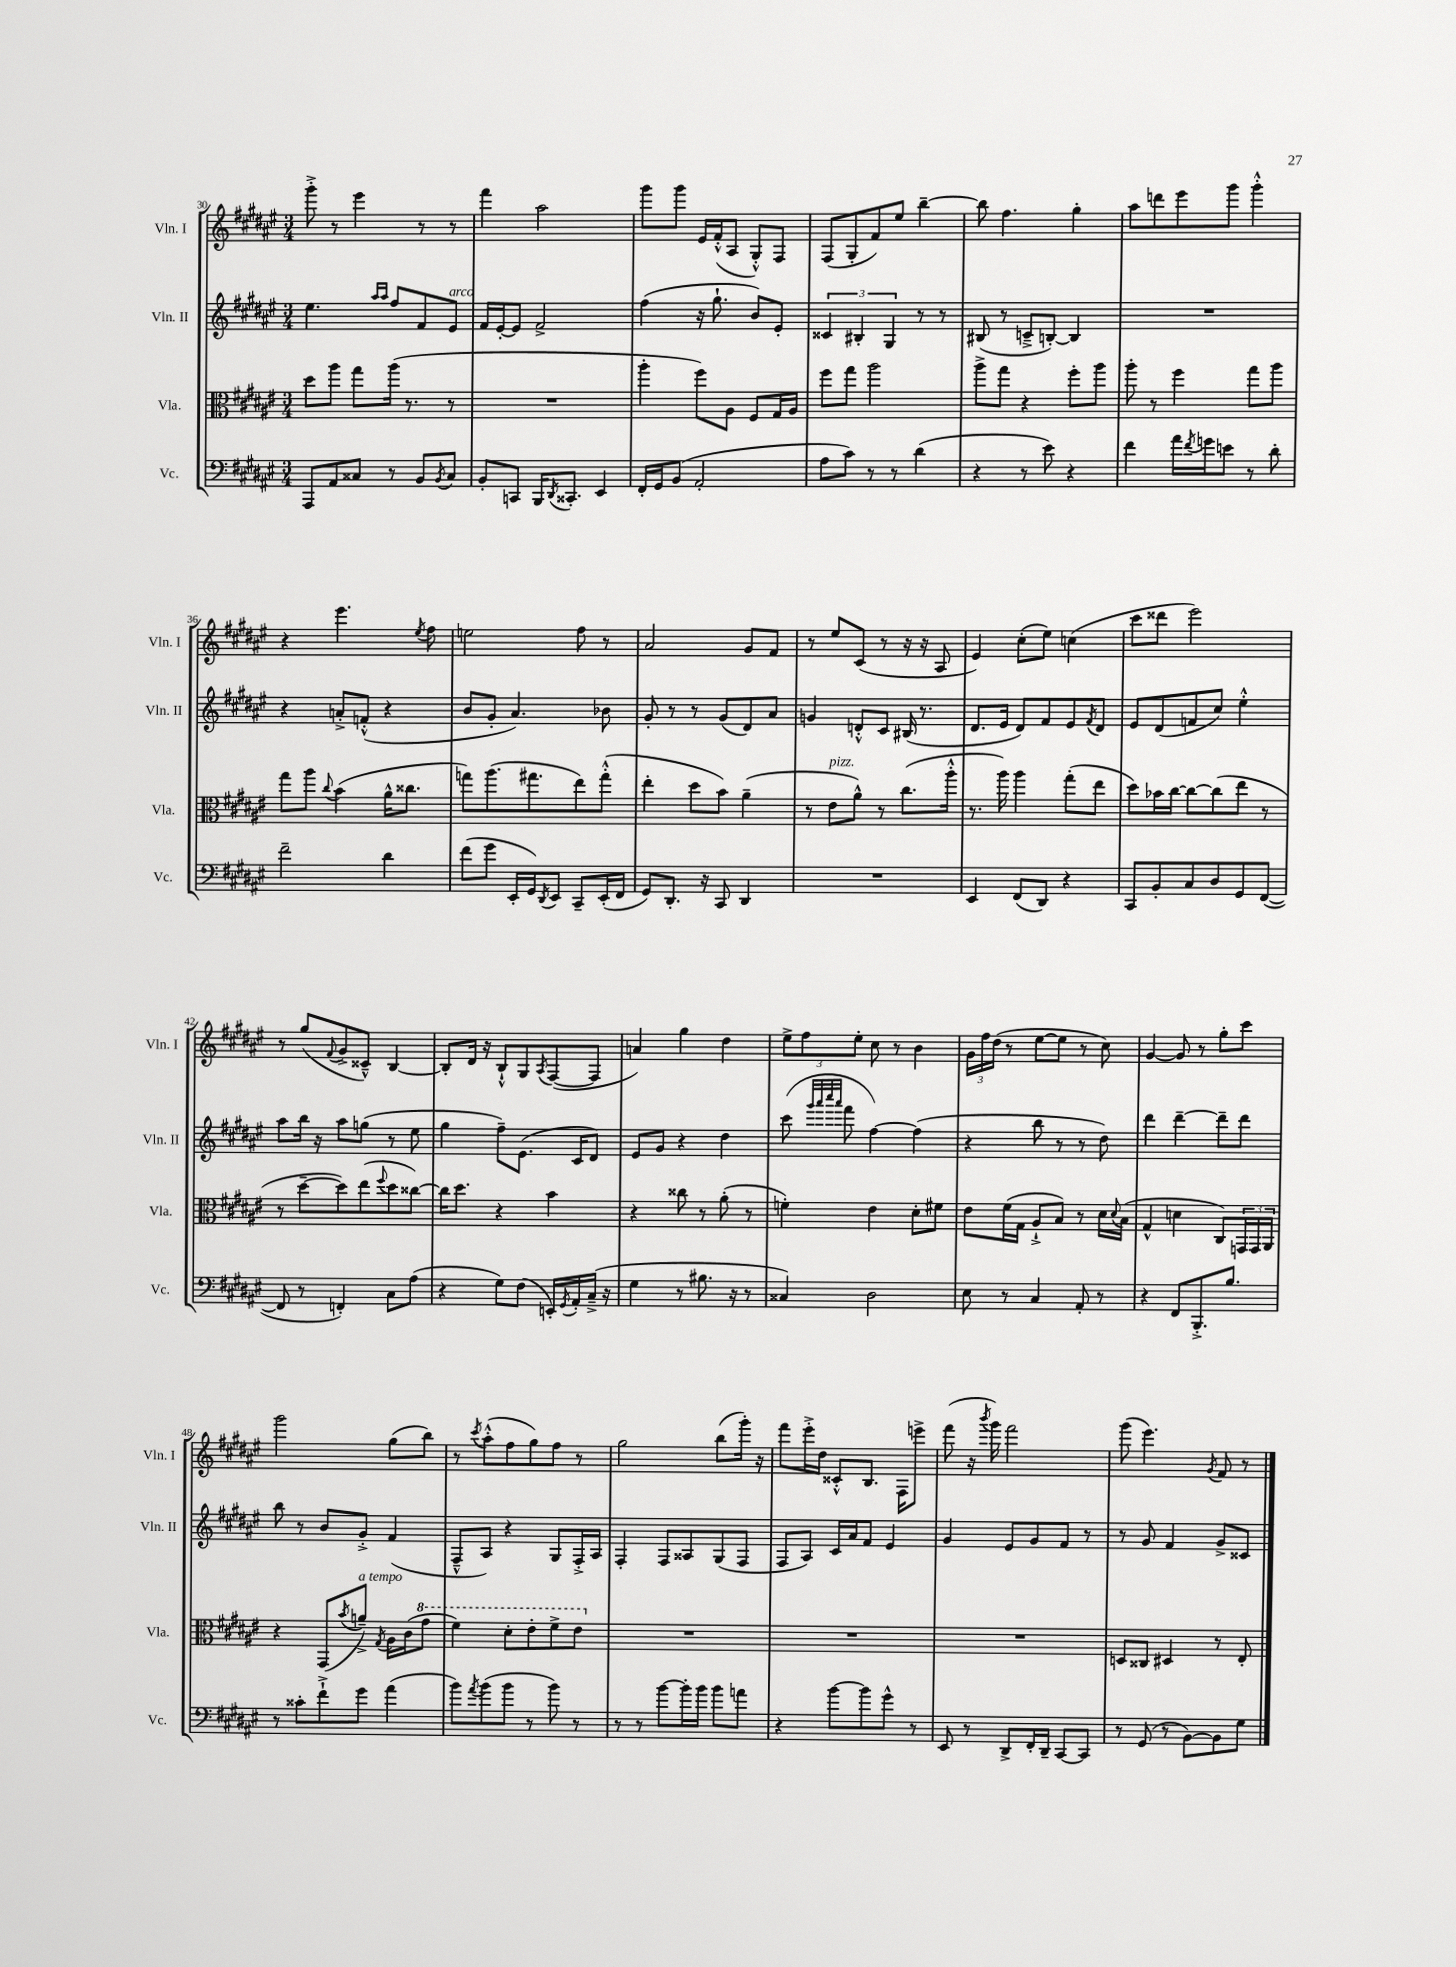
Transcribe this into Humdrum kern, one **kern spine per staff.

**kern	**kern	**kern	**kern
*staff4	*staff3	*staff2	*staff1
*clefF4	*clefC3	*clefG2	*clefG2
*k[f#c#g#d#a#e#]	*k[f#c#g#d#a#e#]	*k[f#c#g#d#a#e#]	*k[f#c#g#d#a#e#]
*M3/4	*M3/4	*M3/4	*M3/4
8AAA#	8dd#	4.ee#	8ggg#'^
8AA#	8aa#	.	8r
8C##	8gg#	.	4eee#
.	.	16qqaa#	.
.	.	16qqaa#	.
8r	(16aa#	8ff#	.
.	8.r	.	.
8BB	.	8f#	8r
8qBB	.	.	.
8C##	8r	8e#	8r
=	=	=	=
8BB'	2.r	16f#	4fff#
.	.	[16e#'	.
8CC	.	8e#]	.
16BBB	.	2f#^	2aa#
8qDD#	.	.	.
8.CC##'	.	.	.
4EE#	.	.	.
=	=	=	=
16FF#'	4aa#'	(4ff#	8ggg#
16GG#	.	.	.
(8BB	.	.	8ggg#
2AA#'	8ff#)	16r	16e#
.	.	8.gg#`	(16f#'^^
.	8A#	.	8A#
.	8F#	8b)	8G#'^^)
.	16G#	8e#'	8F#
.	16A#	.	.
=	=	=	=
8A#	8ff#	6c##	(8F#
8c#)	8gg#	.	8G#'
.	.	6B#'	.
8r	2aa#	.	8f#)
.	.	6G#	.
8r	.	.	8ee#
(4d#	.	8r	[4bb~
.	.	8r	.
=	=	=	=
4r	8aa#^	(8B#	8bb]
.	8gg#	8r	4.ff#
8r	4r	8c~^	.
8e#)	.	[8B')	.
4r	8ff#'	4B]	4gg#'
.	8aa#	.	.
=	=	=	=
4f#	8aa#'	2.r	8aa#
.	8r	.	8ddd
16a#	4ff#	.	8eee#
8qf#	.	.	.
16g	.	.	.
8e	.	.	8ggg#
8r	8gg#	.	4ggg#'^^
8d#'	8aa#	.	.
=	=	=	=
2f#~	8gg#	4r	4r
.	8aa#	.	.
.	8qqcc#	.	.
.	(4b	8a'^	4.eee#
.	.	(8f'^^	.
4d#	16a#^^	4r	.
.	8.cc##	.	.
.	.	.	8qee#
.	.	.	8ff#
=	=	=	=
(8f#	8gg)	8b	2ee
8g#	(8.aa#	8g#'	.
16EE#'	.	4.a#)	.
16GG#)	8.gg#	.	.
8qDD#	.	.	.
8EE#	.	.	.
8CC#~	8ee#)	.	8ff#
(16EE#'	(8gg#'^^	8b-	8r
16FF#	.	.	.
=	=	=	=
8GG#)	4ee#'	8g#'	2a#
8.DD#'	.	8r	.
.	8dd#	8r	.
16r	.	.	.
8CC#	8b)	(8g#	.
4DD#	(4a#~	8d#)	8g#
.	.	8a#	8f#
=	=	=	=
2.r	8r	4g	8r
.	8e#	.	8ee#
.	8a#^^)	8d'^^	(8c#
.	8r	8c#	8r
.	(8.cc#	(16B#	16r
.	.	8.r	16r
.	.	.	8A#
.	16aa#'^^	.	.
=	=	=	=
4EE#	8.r	8.d#	4e#)
.	16aa#)	16e#	.
(8FF#	4aa#	8d#)	(8cc#'
8DD#)	.	8f#	8ee#)
4r	(8gg#'	8e#	(4cc
.	.	8qf#	.
.	8ee#	8d#	.
=	=	=	=
8CC#	8dd#)	8e#	8ccc#
8BB'	16b-	(8d#	8ddd##
.	[16cc#	.	.
8C#	8cc#_	8f	2eee#)
8D#	(8cc#]	8cc#)	.
8GG#	8ee#	4ee#'^^	.
([8FF#	8r	.	.
=	=	=	=
8FF#]	8r	8aa#	8r
8r	[8dd#~	16bb	(8gg#
.	.	16r	.
.	.	.	8qqf#
4FF')	8dd#])	8aa#	8g#^
.	(8ee#	(8gg	8c##~^^)
.	8qqff#	.	.
8C#	8dd#	8r	[4B
(8A#	[8cc##)	8ee#	.
=	=	=	=
4r	16cc##]	4gg#	8B']
.	8.dd#	.	.
.	.	.	16d#
.	.	.	16r
8G#)	4r	8ff#~)	8B`^^
(8F#	.	(8.e#	8G#
.	.	.	8qA#
16EE')	4b	.	([8F#
8qGG#	.	.	.
16AA#'	.	16c#	.
(16C#~^	.	8d#)	8F#]
16r	.	.	.
=	=	=	=
4G#	4r	8e#	4a)
.	.	8g#	.
8r	8cc##	4r	4gg#
8.B#	8r	.	.
.	(8a#'	4dd#	4dd#
16r	.	.	.
8r	8r	.	.
=	=	=	=
4C##)	4f')	(8ccc#	12ee#^
.	.	.	12ff#
.	.	32qqggg#	.
.	.	32qqaaa#	.
.	.	32qqcccc#	.
.	.	32qqaaa#	.
.	.	8fff#	.
.	.	.	12ee#'
2D#	4e#	[4ff#)	8cc#
.	.	.	8r
.	8d#'	(4ff#]	4b
.	8f#	.	.
=	=	=	=
8E#	8e#	4r	24g#
.	.	.	24ff#
.	.	.	(24dd#
8r	(16f#	.	8r
.	16G#	.	.
4C#	8A#`^	8bb	[8ee#
.	8B)	8r	8ee#]
8AA#'	8r	8r	8r
8r	16d#	8dd#)	8cc#)
.	8qqd#	.	.
.	(16B	.	.
=	=	=	=
4r	4G#^^	4ddd#	[4g#
8FF#	4d	[4ddd#~	8g#]
8.BBB'^	.	.	8r
.	8C#)	8ddd#~]	8gg#'
8.B	.	.	.
.	24GG	8ddd#	8ccc#
.	24GG	.	.
.	24AA#	.	.
=	=	=	=
8r	4r	8bb	2ggg#
8c##'	.	8r	.
8f#`^	(8GG#	8b	.
.	8qb	.	.
8g#	8a~^)	8g#'^	.
.	8qG#	.	.
(4a#	16A#	(4f#	(8gg#
.	(16c#	.	.
.	8gg#	.	8bb)
=	=	=	=
8b)	4ff#)	8F#~^^	8r
8qa#	.	.	8qccc#
(8b	.	8A#)	(8aa#'^^
8b	8dd#'	4r	8ff#
8r	8ee#'	.	8gg#)
8b)	8ff#^	8G#	8ff#
8r	8ee#	16F#'^	8r
.	.	16A#	.
=	=	=	=
8r	2.r	4F#'	2gg#
8r	.	.	.
[8b	.	8F#	.
16b']	.	8A##	.
16b	.	.	.
8b	.	(8G#	(8bb
8a	.	8F#	16ggg#')
.	.	.	16r
=	=	=	=
4r	2.r	8F#	8fff#
.	.	8A#)	16eee#'^
.	.	.	16dd#
[8b	.	16c#	8c##'^^
.	.	16a#	.
8b]	.	8f#	8.B
8g#^^	.	4e#	.
.	.	.	16F#
8r	.	.	8eee^
=	=	=	=
8EE#	2.r	4g#	(8fff#
8r	.	.	16r
.	.	.	8qbbb
.	.	.	16ggg#)
8DD#^	.	8e#	2fff#
16FF#'	.	8g#	.
16DD#~	.	.	.
[8CC#	.	8f#	.
8CC#]	.	8r	.
=	=	=	=
8r	8D	8r	(8ggg#
(8GG#	8C##	8g#	4.eee#)
8r	4D#	4f#	.
[8BB)	.	.	.
.	.	.	8qg#
8BB]	8r	8g#^	8f#
8G#	8E#'	8c##	8r
==	==	==	==
*-	*-	*-	*-
